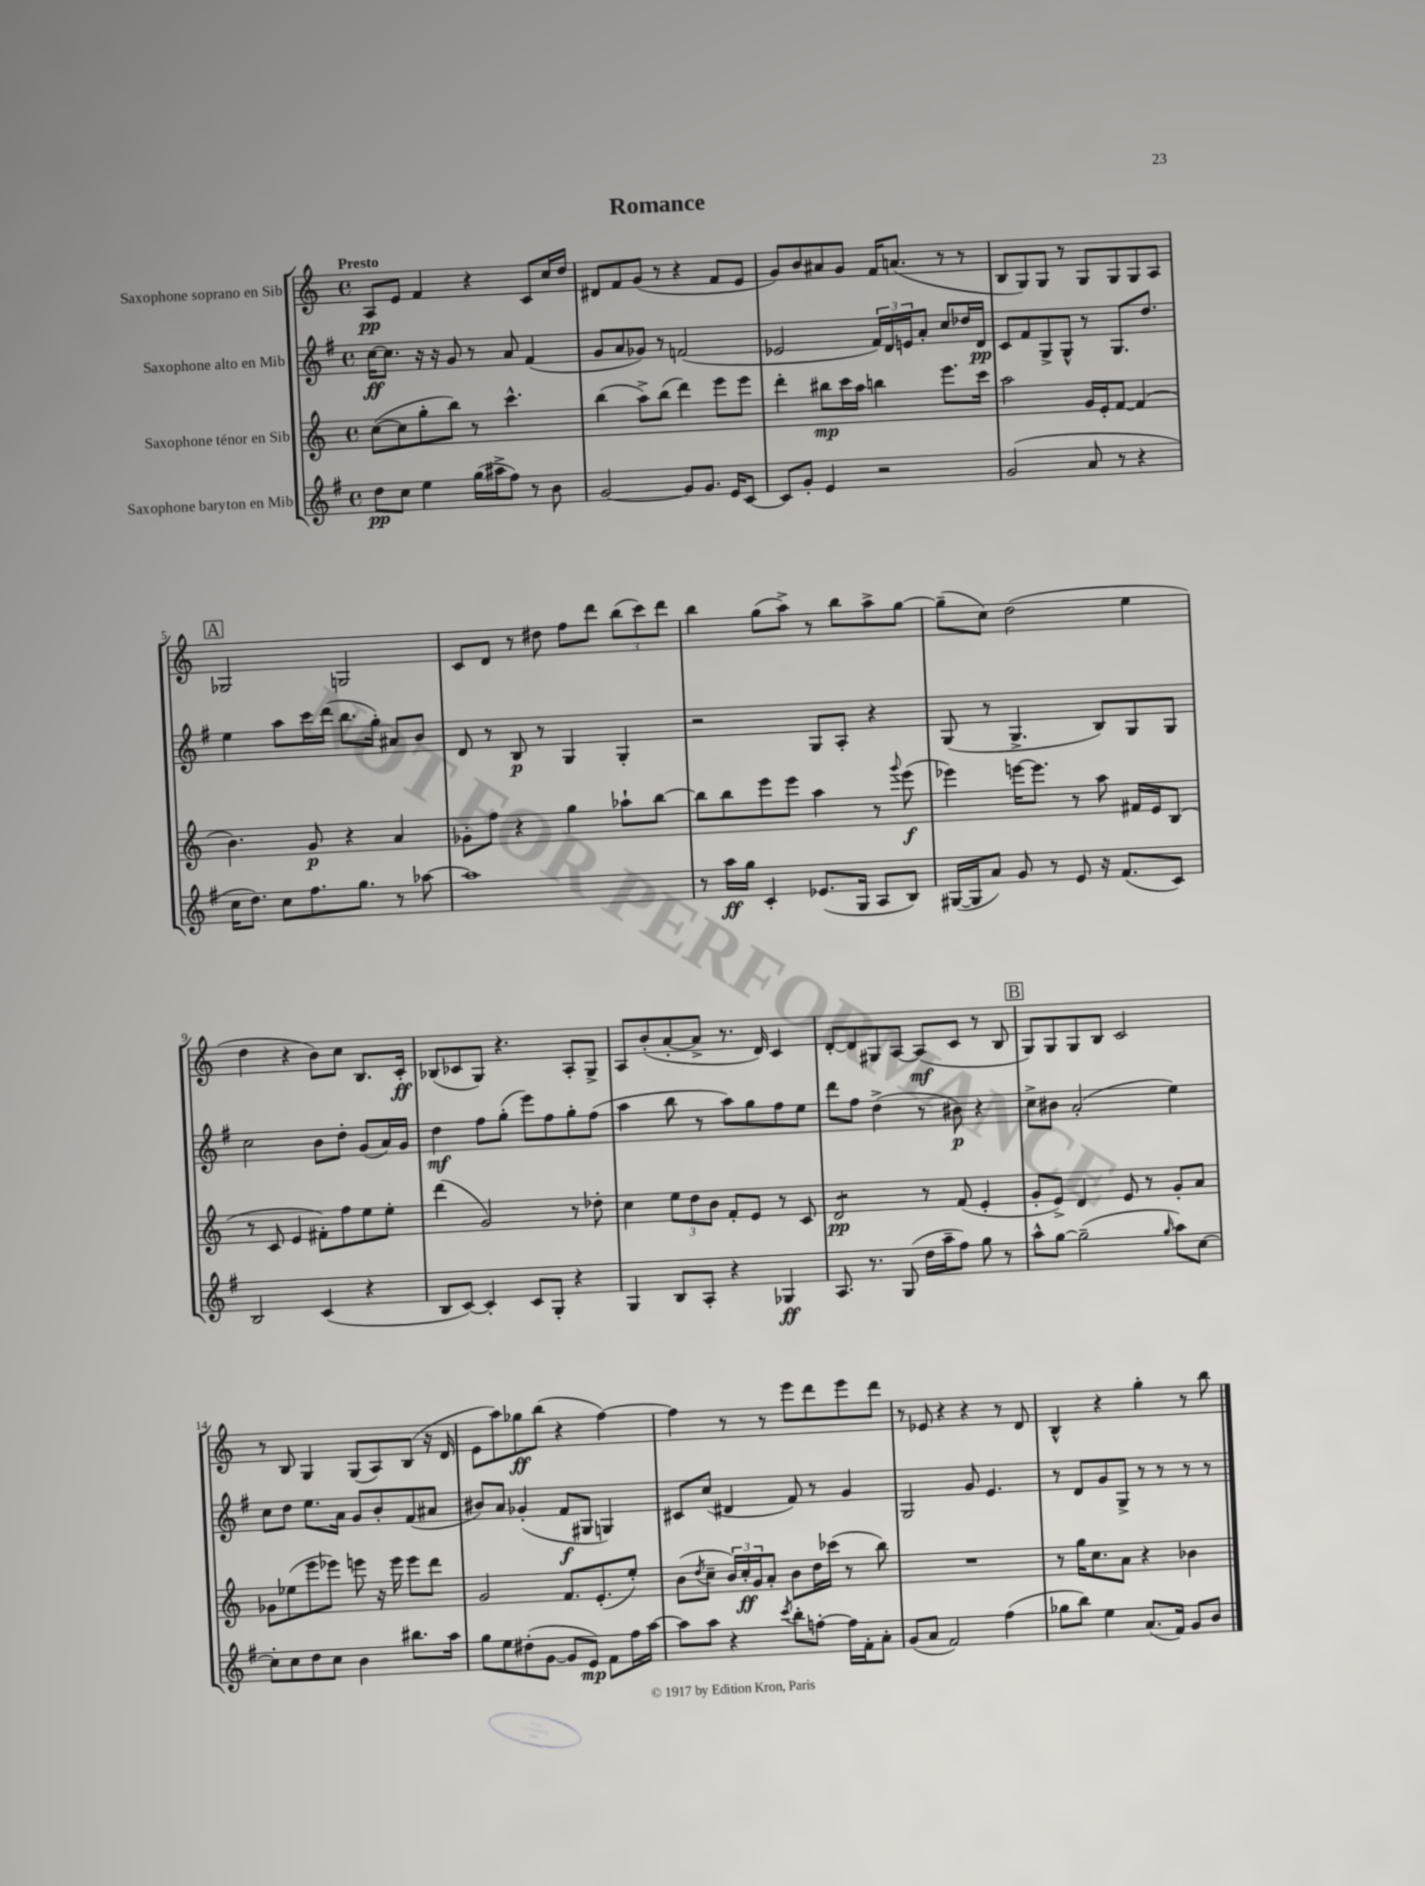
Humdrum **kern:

**kern	**kern	**kern	**kern
*staff4	*staff3	*staff2	*staff1
*clefG2	*clefG2	*clefG2	*clefG2
*k[f#]	*k[]	*k[f#]	*k[]
*M4/4	*M4/4	*M4/4	*M4/4
*met(c)	*met(c)	*met(c)	*met(c)
8dd	([8cc	[16cc	8A
.	.	8.cc]	.
8cc	8cc]	.	8e
4ee	8gg'	16r	4f
.	.	16r	.
.	8bb)	8g	.
(16gg	8r	8r	4r
16aa#^	.	.	.
8ff#)	4.ccc^^	8a	.
8r	.	(4f#	8c
8b	.	.	16cc
.	.	.	16dd
=	=	=	=
[2g	(4bb	8g	8d#
.	.	8a	8f
.	8aa^)	8g-)	(8g
.	(8bb	8r	8r
8g]	4ddd)	(2f	4r
8.g	.	.	.
.	8eee	.	8f
16e	.	.	.
[8c	8eee	.	8e
=	=	=	=
8c]	4ddd'	2e-	8g)
8g'	.	.	8b
4e	8bb#	.	8a#
.	16ccc	.	8g
.	16aa	.	.
2r	4bb	24f#)	16f
.	.	24d	.
.	.	.	(8.a
.	.	24e	.
.	.	8a'	.
.	8.eee	8cc	8r
.	.	16dd-	8r
.	16ccc	16d	.
=	=	=	=
(2g	2aa	8c	8B
.	.	8f#	8G)
.	.	8G^	8G
.	.	8G^^	8r
8a	16g	8r	8G
.	16e'	.	.
8r	[8f	8.G	8G
4r	(4f]	.	8G
.	.	8.dd	.
.	.	.	8A
=	=	=	=
16cc	4.b)	4ee	2G-
8.dd)	.	.	.
8cc	.	8aa	.
8.ff#	8g	16ccc	.
.	.	(16ddd	.
.	4r	8.bb	2G
8.gg	.	.	.
.	.	16gg')	.
8r	4a	8a#	.
[8aa-	.	8b	.
=	=	=	=
1aa-]	8g-'	8d	8c
.	8ff	8r	8d
.	4r	8B	8r
.	.	8r	8dd#
.	4gg	4G	8ff
.	.	.	8ddd
.	8aa-`	4G'	(12bb
.	.	.	12ccc)
.	[8bb	.	.
.	.	.	12ddd
=	=	=	=
8r	8bb]	2r	4bb
16aa	8bb	.	.
16gg	.	.	.
4c'	8eee	.	(8gg
.	8eee	.	8aa^)
(8.e-	4aa	8G	8r
.	.	8A'	8bb
16G	.	.	.
8A	8r	4r	8aa^
.	8qqggg	.	.
8B)	(8eee	.	[8gg
=	=	=	=
([16G#	4eee-)	(8G	(8gg~]
16G#]	.	.	.
8a)	.	8r	8cc)
8g	[16eee	4.G^	(2dd
.	8.eee]	.	.
8r	.	.	.
8e	8r	.	.
16r	8aa	8B)	.
(8.f#	.	.	.
.	16f#	8G	4ee
.	16e	.	.
8c)	(8B	8G	.
=	=	=	=
2B	8r	2cc	4dd
.	8c	.	.
.	4e	.	4r
(4c	8f#')	8b	8b)
.	8ff	8dd'	8cc
4r	8ee	(8g	8.B
.	8ee'	16a)	.
.	.	16g	16c'
=	=	=	=
8B	(4ddd	4dd	(8B-
[8c)	.	.	8c-
4c']	2g)	8ff#	8G)
.	.	(8gg'	4.r
8c	.	8eee)	.
8G'	.	8ff#	.
4r	8r	8gg'	8A'
.	8dd-'	(8ff#	8G^
=	=	=	=
4G	4cc	4aa	8A
.	.	.	(8b'
8B	12ee	8bb	[8a'
.	12dd	.	.
8A'	.	8r	8a^]
.	12b	.	.
4r	8f'	8aa)	8.r
.	8e	8gg	.
.	.	.	16d)
4G-	8r	8ff#	4c
.	8c	8ee	.
=	=	=	=
8.A	2d	8ddd	[8d'
.	.	8ff#	8d]
8.r	.	.	.
.	.	(4dd^	8G#
(8G	.	.	[8A
16dd	8r	8r	(8A]
16aa~	.	.	.
8ff#)	(8f	8b#)	8c
8gg	4e'	4r	8r
8r	.	.	8B
=	=	=	=
8aa^^	8g'	8cc^	8G)
[8gg	8e^)	8b#	8G
(2gg~]	4d	(2a'	8G
.	.	.	8B
.	8e	.	2c
.	8r	.	.
16qqgg	.	.	.
8aa)	8g'	4ee)	.
[8cc	8a	.	.
=	=	=	=
8cc']	8g-	8cc	8r
8cc	(8ee-	8dd	8B
8dd	8eee	8.ee	4G
8cc	8eee-)	.	.
.	.	16a	.
4b	8eee	8g	(8G
.	16r	8b'	8A)
.	16eee	.	.
8.bb#	8eee	(8f#	(8B
.	8ddd	8a#	16r
16aa	.	.	16d
=	=	=	=
8gg	2g	8b#)	8e
8ee	.	8a	8aa)
(8dd#'	.	(4g-'	8gg-
[8g	.	.	(8bb
8g]	8.f	8f#	4r
8e)	.	8G#	.
.	(8.e'	.	.
8f#	.	4G)	[4ff)
16ff#	8ee')	.	.
[16aa	.	.	.
=	=	=	=
8aa]	(8b	8c#	4ff]
.	8qdd	.	.
8aa	8cc~	(8cc	.
4r	24b)	4d#	8r
.	24cc'	.	.
.	24g	.	.
.	8a'	.	8r
8qccc	.	.	.
8bb'	8b	8f#)	8eee
[8ff'	16dd	8r	8ddd
.	(16ccc-	.	.
16ff]	8r	4g	8eee
16f#'	.	.	.
8a'	8bb)	.	8ddd
=	=	=	=
(8g	1r	2G	8r
8a	.	.	8e-
2f#)	.	.	4r
.	.	8g	4r
.	.	4.e	.
(4ff#	.	.	8r
.	.	.	8d
=	=	=	=
8gg-	8r	8r	4B^^
8bb)	16gg	8d	.
.	8.cc	.	.
4ee	.	8g	4r
.	8a	8G^	.
(8.a	4r	8r	4gg'
.	.	8r	.
16f#)	.	.	.
8g	4b-	8r	8r
8b	.	8r	8bb
==	==	==	==
*-	*-	*-	*-
